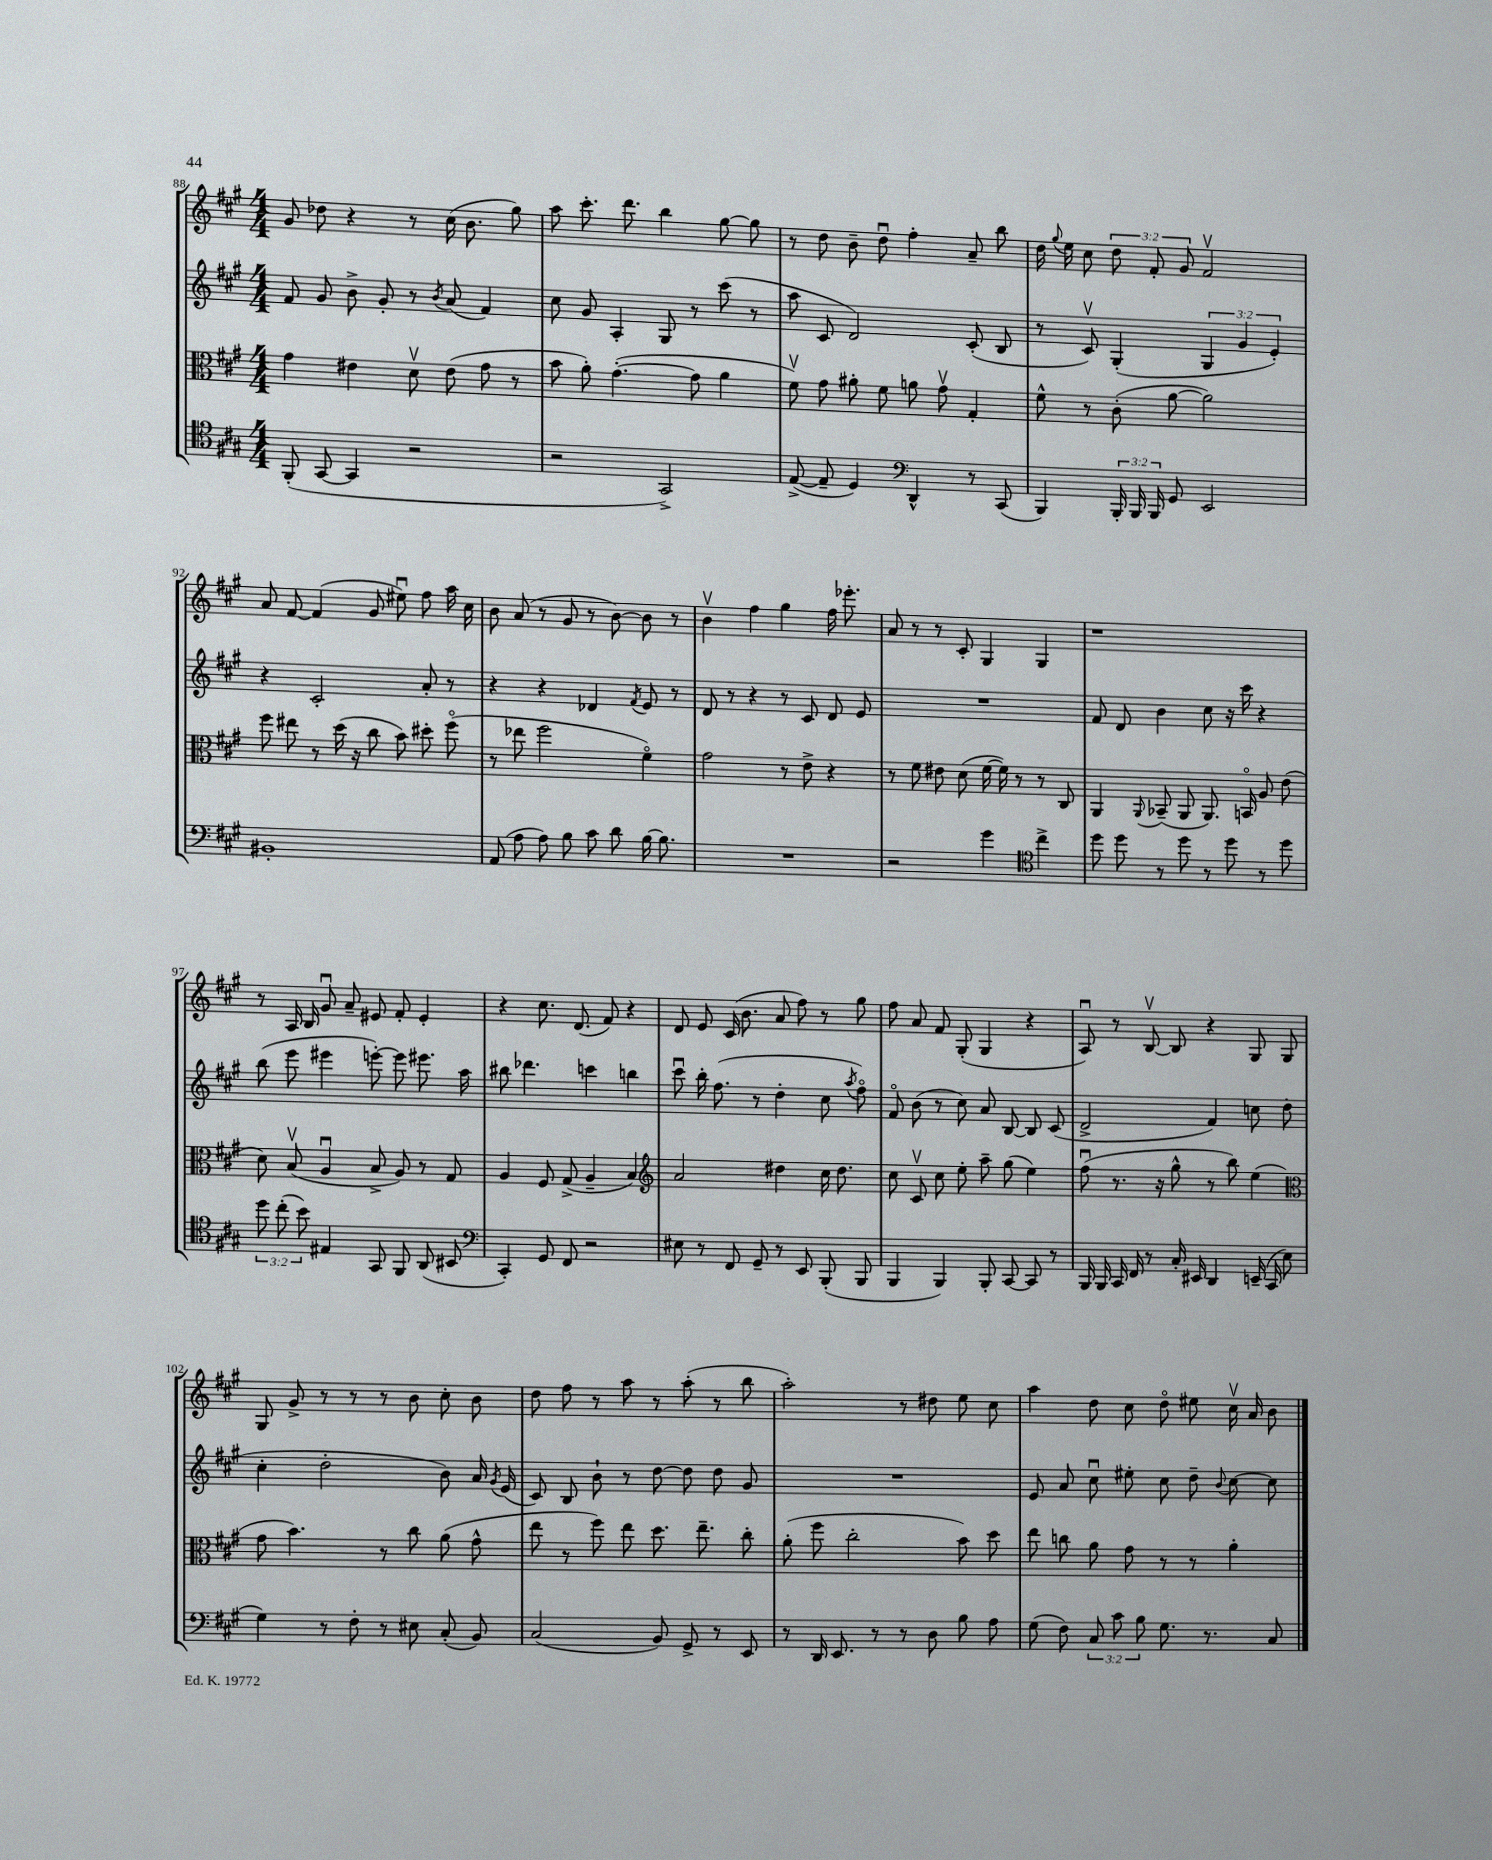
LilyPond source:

<<
\new StaffGroup <<
\new Staff = "s0" {
    \clef treble \key a \major \numericTimeSignature \time 4/4 \override Staff.TupletNumber.text = #tuplet-number::calc-fraction-text
    \autoBeamOff gis'8 des''8 r4 r8 cis''16( b'8. gis''8) |
    a''8 cis'''8.-. d'''8. b''4 gis''8~ gis''8 |
    r8 d''8 b'8-- d''8\downbow fis''4-. a'8-- b''8 |
    d''16 \appoggiatura { gis''8 } e''16 cis''8 \tuplet 3/2 { d''8 fis'8-. gis'8 } fis'2\upbow |
    a'8 fis'8~ fis'4( gis'8 eis''8\downbow) fis''8 a''16 cis''16 |
    b'8 a'8( r8 gis'8 r8 b'8~) b'8 r8 |
    b'4\upbow fis''4 gis''4 fis''16 ees'''8.-. |
    a'8 r8 r8 cis'8-. gis4 gis4 |
    r1 |
    r8 a16 b16 gis'8\downbow a'8-- eis'8 fis'8-. eis'4-. |
    r4 cis''8. d'8.( fis'8) r4 |
    d'8 e'8 cis'16( b'8. a'8 fis''8) r8 gis''8 |
    fis''8 a'8 fis'8 gis8-.( gis4 r4 |
    a8\downbow) r8 b8~\upbow b8 r4 gis8 gis8 |
    gis8 gis'8-> r8 r8 r8 b'8 cis''8-. b'8 |
    d''8 fis''8 r8 a''8 r8 a''8-.( r8 b''8 |
    a''2-.) r8 dis''8 e''8 cis''8 |
    a''4 d''8 cis''8 d''8\flageolet eis''8 cis''16\upbow a'16 b'8 \bar "|." |
}
\new Staff = "s1" {
    \clef treble \key a \major \numericTimeSignature \time 4/4 \override Staff.TupletNumber.text = #tuplet-number::calc-fraction-text
    \autoBeamOff fis'8 gis'8 b'8-> gis'8-. r8 \acciaccatura { b'8 } a'8( fis'4) |
    cis''8 gis'8 a4-. gis8 r8 cis'''8( r8 |
    a''8 cis'8 d'2) cis'8-.( b8 |
    r8 cis'8\upbow) gis4-.( \tuplet 3/2 { gis4 gis'4 e'4-.) } |
    r4 cis'2-. a'8-. r8 |
    r4 r4 des'4 \acciaccatura { fis'8 } e'8 r8 |
    d'8 r8 r4 r8 cis'8 d'8 e'8 |
    R1 |
    fis'8 d'8 b'4 cis''8 r16 cis'''16 r4 |
    b''8( e'''8 eis'''4 e'''8~-.) e'''8 eis'''8. a''16 |
    bis''8 des'''4. c'''4 b''4 |
    cis'''8\downbow b''16-. fis''8.( r8 d''4-. cis''8 \acciaccatura { a''8 } fis''8\flageolet) |
    fis'8\flageolet b'8( r8 cis''8) a'8 b8~ b8 cis'8( |
    d'2-> fis'4) c''8 d''8( |
    cis''4-. d''2-. b'8) a'16 \acciaccatura { gis'8 } e'16( |
    cis'8) b8 b'8-! r8 d''8~ d''8 d''8 gis'8 |
    R1 |
    e'8 a'8 cis''8\downbow eis''8-. cis''8 d''8-- \appoggiatura { b'8 } cis''8~ cis''8 \bar "|." |
}
\new Staff = "s2" {
    \clef alto \key a \major \numericTimeSignature \time 4/4
    \autoBeamOff gis'4 eis'4 d'8\upbow eis'8( gis'8 r8 |
    b'8 a'8-.) gis'4.~-.( gis'8 a'4 |
    fis'8\upbow) gis'8 ais'8-. fis'8 a'8 gis'8\upbow gis4-. |
    fis'8-^ r8 cis'8-.( a'8~ a'2) |
    fis''8 eis''8 r8 d''16( r16 cis''8 b'8) dis''8-. fis''8\flageolet( |
    r8 ees''8 fis''2 fis'4\flageolet) |
    gis'2 r8 e'8-> r4 |
    r8 fis'8 eis'8 d'8( fis'16~ fis'16) r8 r8 cis8 |
    a,4 \appoggiatura { a,8 } bes,8--( a,8 a,8.) b,16\flageolet a8 e'8( |
    d'8) b8\upbow( a4\downbow b8-> a8) r8 gis8 |
    a4 fis8 gis8->( a4-- b4) |
    \clef treble a'2 dis''4 cis''16 dis''8. |
    cis''8 cis'8\upbow cis''8 e''8-. a''8-- gis''8( e''4) |
    fis''8\downbow( r8. r16 gis''8-^ r8 b''8) e''4( |
    \clef alto gis'8 b'4.) r8 cis''8 a'8( gis'8-^ |
    e''8 r8 fis''8) e''8 d''8. e''8.-- cis''8-. |
    a'8-.( fis''8 cis''2-. b'8) d''8 |
    e''8 c''8 a'8 gis'8 r8 r8 a'4-. \bar "|." |
}
\new Staff = "s3" {
    \clef tenor \key a \major \numericTimeSignature \time 4/4 \override Staff.TupletNumber.text = #tuplet-number::calc-fraction-text
    \autoBeamOff fis,8-.( gis,8~ gis,4 r2 |
    r2 gis,2->) |
    e8~->( e8-- d4) \clef bass d,4-^ r8 cis,8( |
    b,,4) \tuplet 3/2 { b,,16-. b,,16 b,,16 } gis,8 e,2 |
    bis,1-. |
    a,8( a8 a8) b8 cis'8 d'8 b16~ b8. |
    R1 |
    r2 gis'4 \clef tenor cis''4-> |
    d''8 d''8 r8 d''8 r8 d''8 r8 d''8 |
    \tuplet 3/2 { d''8 cis''8-.( b'8) } eis4 gis,8 fis,8 a,8( bis,8 |
    \clef bass cis,4-.) gis,8 fis,8 r2 |
    eis8 r8 fis,8 gis,8-- r8 e,8 b,,8-.( b,,8 |
    b,,4 b,,4) b,,8-. cis,8~ cis,8 r8 |
    b,,16 b,,16 cis,16 fis,16 r8 cis16-. eis,16 d,4 e,16--( cis,16 e8 |
    gis4) r8 fis8-. r8 eis8 cis8-.( b,8) |
    cis2( b,8) gis,8-> r8 e,8 |
    r8 d,16 e,8. r8 r8 d8 b8 a8 |
    gis8( fis8) \tuplet 3/2 { cis8 cis'8 b8 } gis8. r8. cis8 \bar "|." |
}
>>
>>
\layout { \context { \Score currentBarNumber = #88 } }
